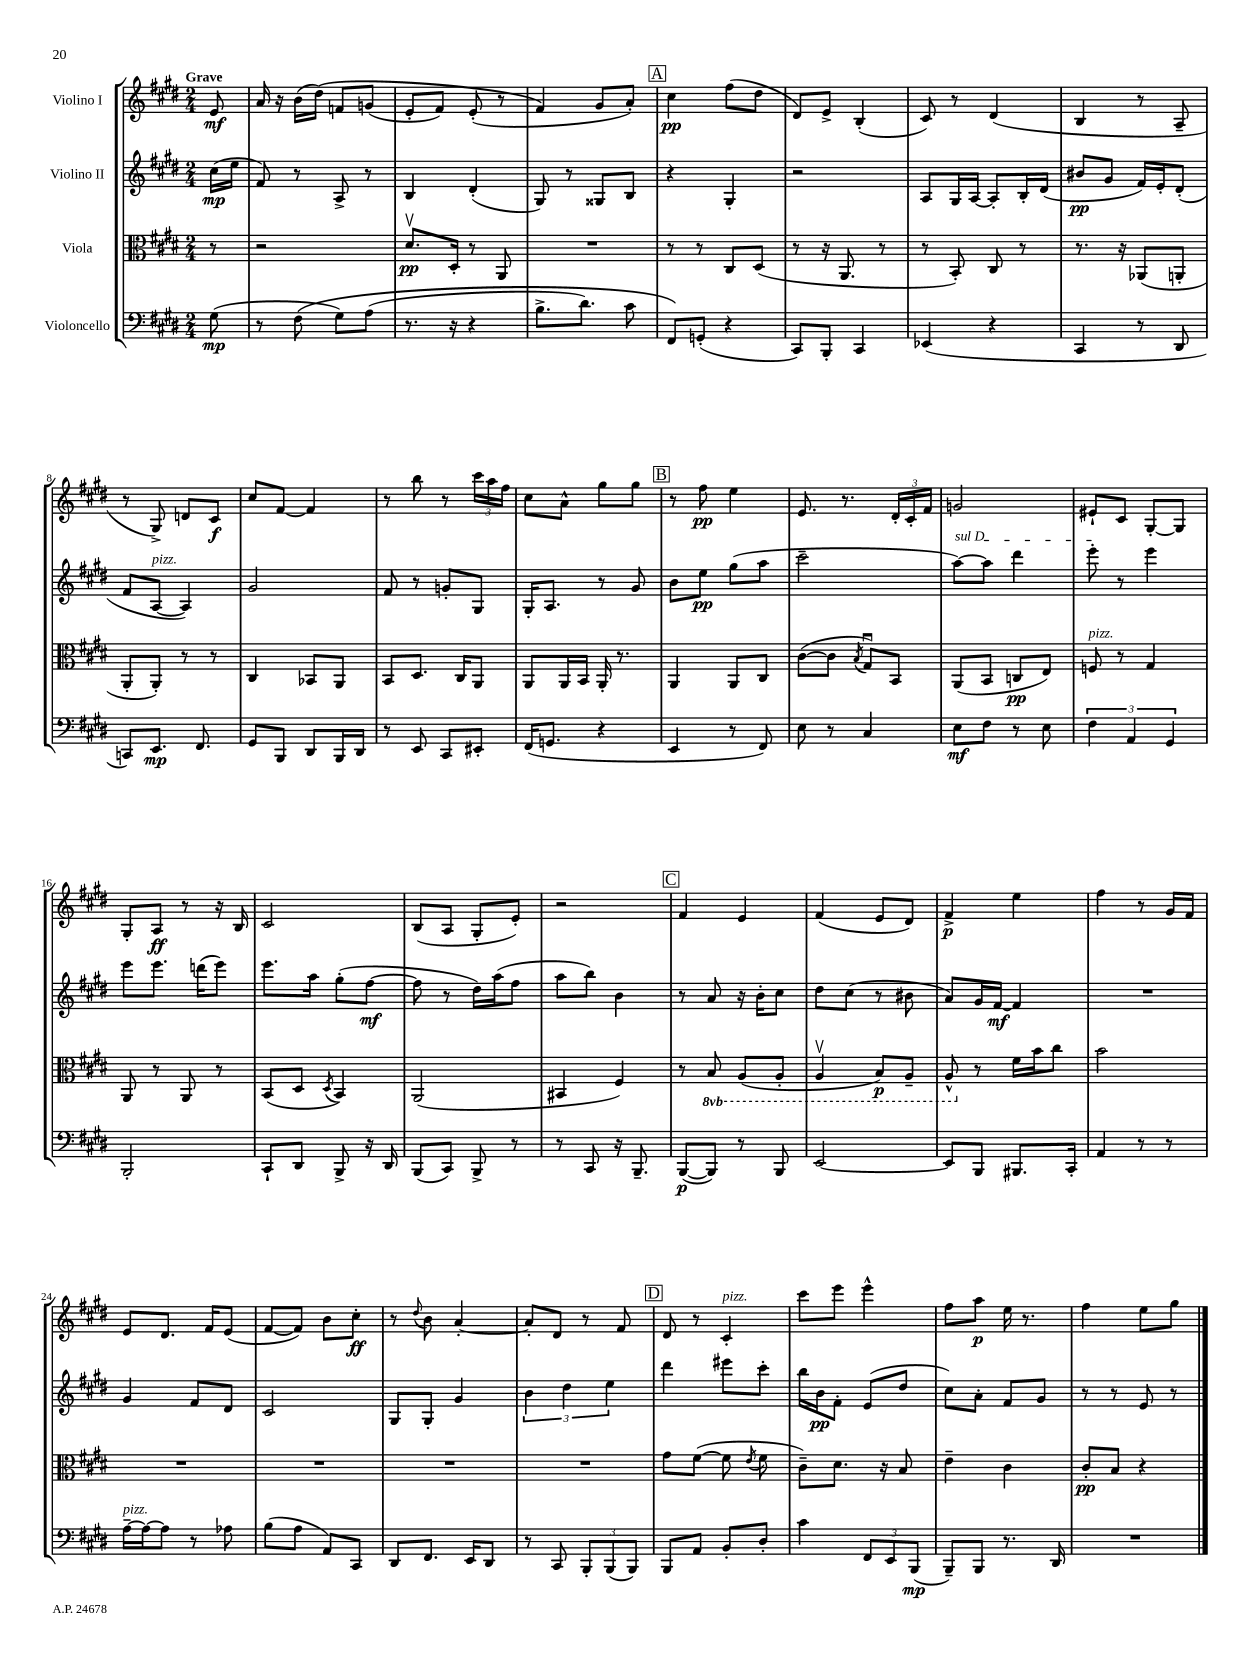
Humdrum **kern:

**kern	**dynam	**kern	**dynam	**kern	**dynam	**kern	**dynam
*part4	*part4	*part3	*part3	*part2	*part2	*part1	*part1
*staff4	*staff4	*staff3	*staff3	*staff2	*staff2	*staff1	*staff1
*I"Violoncello	*	*I"Viola	*	*I"Violino II	*	*I"Violino I	*
*clefF4	*	*clefC3	*	*clefG2	*	*clefG2	*
*k[f#c#g#d#]	*	*k[f#c#g#d#]	*	*k[f#c#g#d#]	*	*k[f#c#g#d#]	*
*M2/4	*	*M2/4	*	*M2/4	*	*M2/4	*
=	=	=	=	=	=	=	=
!	!	!	!	!	!	!LO:TX:a:B:t=Grave	!
(8G#\	mp	8r	.	(16cc#\LL	mp	8e/	mf
.	.	.	.	16ee\JJ	.	.	.
=1	=1	=1	=1	=1	=1	=1	=1
8r	.	2r	.	8f#/)	.	16a/	.
.	.	.	.	.	.	16r	.
(8F#\	.	.	.	8r	.	(16b\LL	.
.	.	.	.	.	.	(16dd#\JJ)	.
8G#\L)	.	.	.	8A^/	.	8fn/L	.
(8A\J	.	.	.	8r	.	(8gn/J	.
=2	=2	=2	=2	=2	=2	=2	=2
8.r	.	8.d#v/L	pp	4B/	.	8e'/L	.
.	.	.	.	.	.	8f#/J)	.
16r	.	16D#'/Jk	.	.	.	.	.
4r	.	8r	.	(4d#'/	.	(8e'/	.
.	.	8AA/	.	.	.	8r	.
=3	=3	=3	=3	=3	=3	=3	=3
8.B^\L	.	2r	.	8G#/)	.	4f#/)	.
.	.	.	.	8r	.	.	.
8.d#\J)	.	.	.	.	.	.	.
.	.	.	.	8G##X/L	.	8g#/L	.
8c#\	.	.	.	8B/J	.	8a'/J)	.
!!LO:REH:place=s1:t=A
=4	=4	=4	=4	=4	=4	=4	=4
8FF#/L)	.	8r	.	4r	.	4cc#\	pp
(8GGn'/J	.	8r	.	.	.	.	.
4r	.	8C#/L	.	4G#'/	.	(8ff#\L	.
.	.	(8D#/J	.	.	.	8dd#\J	.
=5	=5	=5	=5	=5	=5	=5	=5
8CC#/L)	.	8r	.	2r	.	8d#/L)	.
8BBB'/J	.	16r	.	.	.	8e^/J	.
.	.	8.AA/	.	.	.	.	.
4CC#/	.	.	.	.	.	(4B'/	.
.	.	8r	.	.	.	.	.
=6	=6	=6	=6	=6	=6	=6	=6
(4EE-X/	.	8r	.	8A/L	.	8c#/)	.
.	.	8BB'/)	.	16G#/L	.	8r	.
.	.	.	.	[16A/JJ	.	.	.
4r	.	8C#/	.	8A'/L]	.	(4d#/	.
.	.	8r	.	16B'/L	.	.	.
.	.	.	.	(16d#/JJ	.	.	.
=7	=7	=7	=7	=7	=7	=7	=7
4CC#/	.	8.r	.	8b#X/L	pp	4B/	.
.	.	.	.	8g#/J	.	.	.
.	.	16r	.	.	.	.	.
8r	.	(8AA-X/L	.	16f#/LL)	.	8r	.
.	.	.	.	16e'/J	.	.	.
8DD#/	.	8AAn'/J	.	(8d#'/J	.	8A~/	.
!!LO:LB:g=z
=8	=8	=8	=8	=8	=8	=8	=8
8CCn/L)	.	8AA'/L	.	8f#/L	.	8r	.
!	!	!	!	!LO:TX:a:i:t=pizz.	!	!	!
8.EE/J	mp	8AA'/J)	.	[8A/J	.	8G#^/)	.
.	.	8r	.	4A/])	.	8dn/L	.
8.FF#/	.	.	.	.	.	.	.
.	.	8r	.	.	.	8c#/J	f
=9	=9	=9	=9	=9	=9	=9	=9
8GG#/L	.	4C#/	.	2g#/	.	8cc#/L	.
8BBB/J	.	.	.	.	.	[8f#/J	.
8DD#/L	.	8BB-X/L	.	.	.	4f#/]	.
16BBB/L	.	8AA/J	.	.	.	.	.
16DD#/JJ	.	.	.	.	.	.	.
=10	=10	=10	=10	=10	=10	=10	=10
8r	.	8BB/L	.	8f#/	.	8r	.
8EE/	.	8.D#/J	.	8r	.	8bb\	.
8CC#/L	.	.	.	8gn'/L	.	8r	.
.	.	16C#/KL	.	.	.	.	.
8EE#X'/J	.	8AA/J	.	8G#/J	.	24ccc#\LL	.
.	.	.	.	.	.	24aa\	.
.	.	.	.	.	.	24ff#\JJ	.
=11	=11	=11	=11	=11	=11	=11	=11
(16FF#/KL	.	8AA/L	.	16G#'/KL	.	8cc#\L	.
8.GGn/J	.	.	.	8.A/J	.	.	.
.	.	16AA/L	.	.	.	8a^^\J	.
.	.	16BB/JJ	.	.	.	.	.
4r	.	16AA'/	.	8r	.	8gg#\L	.
.	.	8.r	.	.	.	.	.
.	.	.	.	8g#/	.	8gg#\J	.
!!LO:REH:place=s1:t=B
=12	=12	=12	=12	=12	=12	=12	=12
4EE/	.	4AA/	.	8b\L	.	8r	.
.	.	.	.	8ee\J	pp	8ff#\	pp
8r	.	8AA/L	.	(8gg#\L	.	4ee\	.
8FF#/)	.	8C#/J	.	8aa\J	.	.	.
=13	=13	=13	=13	=13	=13	=13	=13
8E\	.	([8c#\L	.	2ccc#~\	.	8.e/	.
8r	.	8c#\J]	.	.	.	.	.
.	.	.	.	.	.	8.r	.
.	.	8qB/	.	.	.	.	.
4C#/	.	8G#u/L)	.	.	.	.	.
.	.	8BB/J	.	.	.	24d#'/LL	.
.	.	.	.	.	.	24c#'/	.
.	.	.	.	.	.	24f#/JJ	.
=14	=14	=14	=14	=14	=14	=14	=14
!	!	!	!	!LO:TX:a:i:t=sul D	!	!	!
8E\L	mf	(8AA/L	.	[8aa\L)	.	2gn/	.
8F#\J	.	8BB/J	.	8aa\J]	.	.	.
8r	.	8Cn/L	pp	4ddd#\	.	.	.
8E\	.	8E/J)	.	.	.	.	.
=15	=15	=15	=15	=15	=15	=15	=15
!	!	!LO:TX:a:i:t=pizz.	!	!	!	!	!
6F#\	.	8Fn/	.	8eee'\	.	8e#X`/L	.
.	.	8r	.	8r	.	8c#/J	.
6AA/	.	.	.	.	.	.	.
.	.	4G#/	.	4eee\	.	[8G#'/L	.
6GG#/	.	.	.	.	.	.	.
.	.	.	.	.	.	8G#/J]	.
!!LO:LB:g=z
=16	=16	=16	=16	=16	=16	=16	=16
2BBB'/	.	8AA/	.	8eee\L	.	8G#'/L	.
.	.	8r	.	8.eee\J	.	8A/J	ff
.	.	8AA/	.	.	.	8r	.
.	.	.	.	(16dddn\KL	.	.	.
.	.	8r	.	8eee\J)	.	16r	.
.	.	.	.	.	.	16B/	.
=17	=17	=17	=17	=17	=17	=17	=17
8CC#`/L	.	(8BB/L	.	8.eee\L	.	2c#/	.
8DD#/J	.	8D#/J	.	.	.	.	.
.	.	.	.	16aa\Jk	.	.	.
.	.	8qD#/	.	.	.	.	.
8BBB^/	.	4BB/)	.	(8gg#'\L	.	.	.
16r	.	.	.	[8ff#\J	mf	.	.
16DD#/	.	.	.	.	.	.	.
=18	=18	=18	=18	=18	=18	=18	=18
(8BBB/L	.	(2AA/	.	8ff#\]	.	(8B/L	.
8CC#/J)	.	.	.	8r	.	8A/J	.
8BBB^/	.	.	.	16dd#\LL)	.	8G#'/L	.
.	.	.	.	(16aa\J	.	.	.
8r	.	.	.	8ff#\J	.	8e'/J)	.
=19	=19	=19	=19	=19	=19	=19	=19
8r	.	4BB#X/	.	8aa\L	.	2r	.
8CC#/	.	.	.	8bb\J)	.	.	.
16r	.	4F#/)	.	4b\	.	.	.
8.BBB~/	.	.	.	.	.	.	.
!!LO:REH:place=s1:t=C
=20	=20	=20	=20	=20	=20	=20	=20
([8BBB/L	p	8r	.	8r	.	4f#/	.
*	*	*8ba	*	*	*	*	*
8BBB/J])	.	8BB/	.	8a/	.	.	.
8r	.	(8AA/L	.	16r	.	4e/	.
.	.	.	.	16b'\KL	.	.	.
8BBB/	.	8AA'/J	.	8cc#\J	.	.	.
=21	=21	=21	=21	=21	=21	=21	=21
[2EE/	.	4AAv/	.	8dd#\L	.	(4f#/	.
.	.	.	.	(8cc#\J	.	.	.
.	.	8BB/L)	p	8r	.	8e/L	.
.	.	8AA~/J	.	8b#X\	.	8d#/J)	.
=22	=22	=22	=22	=22	=22	=22	=22
8EE/L]	.	8AA^^/	.	8a/L)	.	4f#^/	p
*	*	*X8ba	*	*	*	*	*
8BBB/J	.	8r	.	16g#/L	.	.	.
.	.	.	.	[16f#/JJ	mf	.	.
8.BBB#X/L	.	16f#\LL	.	4f#/]	.	4ee\	.
.	.	16b\J	.	.	.	.	.
.	.	8cc#\J	.	.	.	.	.
16CC#'/Jk	.	.	.	.	.	.	.
=23	=23	=23	=23	=23	=23	=23	=23
4AA/	.	2b\	.	2r	.	4ff#\	.
8r	.	.	.	.	.	8r	.
8r	.	.	.	.	.	16g#/LL	.
.	.	.	.	.	.	16f#/JJ	.
!!LO:LB:g=z
=24	=24	=24	=24	=24	=24	=24	=24
!LO:TX:a:i:t=pizz.	!	!	!	!	!	!	!
[16A~\LL	.	2r	.	4g#/	.	8e/L	.
16A\J_	.	.	.	.	.	.	.
8A\J]	.	.	.	.	.	8.d#/J	.
8r	.	.	.	8f#/L	.	.	.
.	.	.	.	.	.	16f#/KL	.
8A-X\	.	.	.	8d#/J	.	(8e/J	.
=25	=25	=25	=25	=25	=25	=25	=25
(8B\L	.	2r	.	2c#/	.	[8f#/L	.
8A\J	.	.	.	.	.	8f#/J])	.
8AA/L)	.	.	.	.	.	8b\L	.
8CC#/J	.	.	.	.	.	8cc#'\J	ff
=26	=26	=26	=26	=26	=26	=26	=26
8DD#/L	.	2r	.	8G#/L	.	8r	.
.	.	.	.	.	.	8qqdd#/	.
8.FF#/J	.	.	.	8G#'/J	.	8b\	.
.	.	.	.	4g#/	.	[4a'/	.
16EE/KL	.	.	.	.	.	.	.
8DD#/J	.	.	.	.	.	.	.
=27	=27	=27	=27	=27	=27	=27	=27
8r	.	2r	.	6b\	.	8a'/L]	.
8CC#/	.	.	.	.	.	8d#/J	.
.	.	.	.	6dd#\	.	.	.
12BBB'/L	.	.	.	.	.	8r	.
(12BBB/	.	.	.	6ee\	.	.	.
.	.	.	.	.	.	8f#/	.
12BBB/J)	.	.	.	.	.	.	.
!!LO:REH:place=s1:t=D
=28	=28	=28	=28	=28	=28	=28	=28
8BBB/L	.	8g#\L	.	4ddd#\	.	8d#/	.
8AA/J	.	([8f#\J	.	.	.	8r	.
!	!	!	!	!	!	!LO:TX:a:i:t=pizz.	!
8BB'/L	.	8f#\]	.	8eee#X\L	.	4c#'/	.
.	.	8qe/	.	.	.	.	.
8D#'/J	.	8f#\	.	8ccc#'\J	.	.	.
=29	=29	=29	=29	=29	=29	=29	=29
4c#\	.	8c#~\L)	.	16bb\LL	.	8ccc#\L	.
.	.	.	.	16b\J	pp	.	.
.	.	8.d#\J	.	8f#'\J	.	8eee\J	.
12FF#/L	.	.	.	(8e/L	.	4eee^^\	.
.	.	16r	.	.	.	.	.
12EE/	.	.	.	.	.	.	.
.	.	8B/	.	8dd#/J	.	.	.
(12BBB/J	mp	.	.	.	.	.	.
=30	=30	=30	=30	=30	=30	=30	=30
8BBB~/L)	.	4e~\	.	8cc#\L)	.	8ff#\L	.
8BBB/J	.	.	.	8a'\J	.	8aa\J	p
8.r	.	4c#\	.	8f#/L	.	16ee\	.
.	.	.	.	.	.	8.r	.
.	.	.	.	8g#/J	.	.	.
16DD#/	.	.	.	.	.	.	.
=31	=31	=31	=31	=31	=31	=31	=31
2r	.	8c#'/L	pp	8r	.	4ff#\	.
.	.	8B/J	.	8r	.	.	.
.	.	4r	.	8e/	.	8ee\L	.
.	.	.	.	8r	.	8gg#\J	.
==	==	==	==	==	==	==	==
*-	*-	*-	*-	*-	*-	*-	*-
